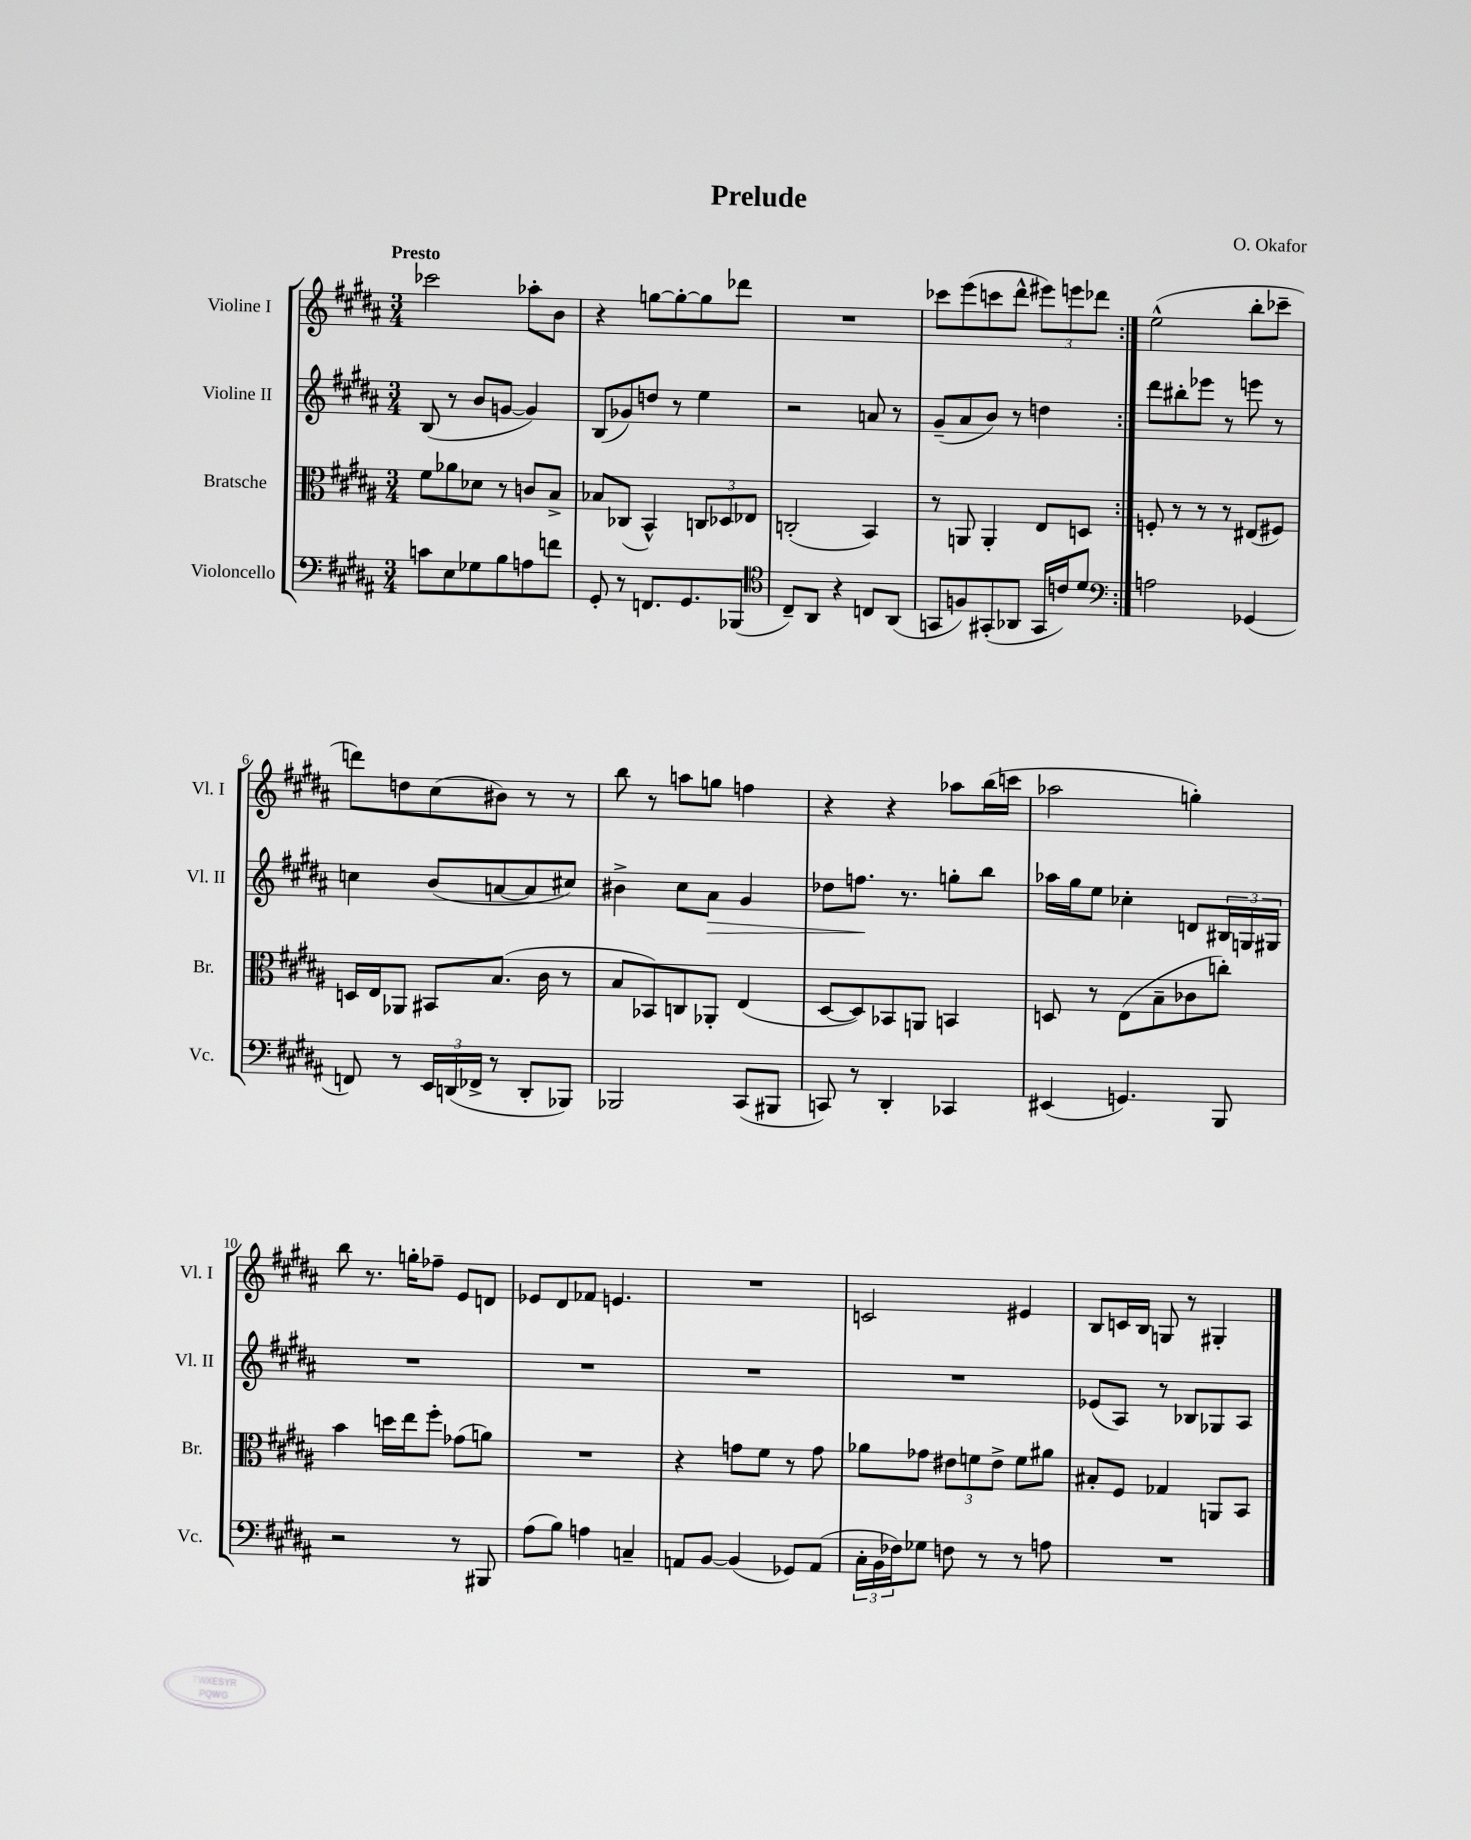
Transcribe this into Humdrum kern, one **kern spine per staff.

**kern	**kern	**kern	**kern
*staff4	*staff3	*staff2	*staff1
*clefF4	*clefC3	*clefG2	*clefG2
*k[f#c#g#d#a#]	*k[f#c#g#d#a#]	*k[f#c#g#d#a#]	*k[f#c#g#d#a#]
*M3/4	*M3/4	*M3/4	*M3/4
8c\L	8f#\L	(8B/	2ccc-\
8E\	8a-\	8r	.
8G-\	8d-\J	8b/L	.
8B\	8r	[8g/J	.
8A\	8c/L	4g/])	8aa-'\L
8f\J	8B^/J	.	8b\J
=	=	=	=
8GG#'/	8B-/L	(8B/L	4r
8r	(8C-/J	8g-/)	.
8.FF/L	4BB^^/)	8dd/J	[8gg\L
.	.	8r	8gg'\_
8.GG#/	.	.	.
.	12C/L	4ee\	8gg\]
.	12D-/	.	.
(8BBB-/J	.	.	8ddd-\J
.	12E-/J	.	.
=	=	=	=
*clefC4	*	*	*
8C#~/L)	(2C'/	2r	2.r
8AA#/J	.	.	.
4r	.	.	.
8C/L	4BB/)	8a/	.
(8AA#/J	.	8r	.
=	=	=	=
8GG/L	8r	(8g#~/L	8ccc-\L
8F/)	8AA/	8a#/	(8eee\
(8GG#'/	4AA'/	8b/J)	8ccc\
8AA-/J	.	8r	8ddd#^^\J
16GG#/LL	8E/L	4dd\	12eee#\L)
16c/J)	.	.	.
.	.	.	12eee\
8d#/J	8D/J	.	.
.	.	.	12ddd-\J
=:|!	=:|!	=:|!	=:|!
*clefF4	*	*	*
2A\	8F'/	8ddd#\L	(2ee^^\
.	8r	8bb#'\	.
.	8r	8eee-\J	.
.	8r	8r	.
(4GG-/	(8E#/L	8eee\	8bb'\L
.	8F#/J)	8r	8ccc-~\J
=	=	=	=
8FF/)	16D/LL	4cc\	8ddd\L)
.	16E/J	.	.
8r	8AA-/J	.	8dd\
24EE/LL	8BB#/L	(8b/L	(8cc#\
(24DD/	.	.	.
24FF-^/JJ	.	.	.
8r	(8.B/J	[8a/	8b#\J)
8DD'/L	.	8a/]	8r
.	16c#\	.	.
8BBB-/J)	8r	8cc#/J)	8r
=	=	=	=
2BBB-/	8B/L	4b#^\	8bb\
.	8BB-/)	.	8r
.	8C/	8cc#\L	8aa\L
.	8AA-'/J	8a#\J	8gg\J
(8CC#/L	(4E/	4g#/	4ff\
8BBB#/J	.	.	.
=	=	=	=
8CC/)	[8D#/L	8dd-\L	4r
8r	8D#/])	8.ff\J	.
4DD#'/	8BB-/	.	4r
.	.	8.r	.
.	8AA/J	.	.
4CC-/	4BB/	8gg'\L	8aa-\L
.	.	8bb\J	(16bb\L
.	.	.	16ccc\JJ
=	=	=	=
(4EE#/	8D/	16aa-\LL	2aa-\
.	.	16gg#\J	.
.	8r	8ee\J	.
4.GG/)	(8E\L	4cc-'\	.
.	8B~\	.	.
.	8c-\	8d/L	4gg'\)
8BBB/	8cc'\J)	24B#/L	.
.	.	24G/	.
.	.	24G#/JJ	.
=	=	=	=
2r	4b\	2.r	8bb\
.	.	.	8.r
.	16dd\LL	.	.
.	16ee\J	.	16gg'\LK
.	8ff#'\J	.	8ff-~\J
8r	(8g-\L	.	8e/L
8BBB#/	8a\J)	.	8d/J
=	=	=	=
(8A#\L	2.r	2.r	8e-/L
8B\J)	.	.	8d#/
4A\	.	.	8f-/J
.	.	.	4.e/
4C~/	.	.	.
=	=	=	=
8AA/L	4r	2.r	2.r
[8BB/J	.	.	.
(4BB/]	8g\L	.	.
.	8f#\J	.	.
8GG-/L)	8r	.	.
(8AA/J	8g\	.	.
=	=	=	=
24C#'\LL	8a-\L	2.r	2c/
24BB\	.	.	.
24F-\J)	.	.	.
8G-\J	8g-\J	.	.
8F\	12e#\L	.	.
.	12f\	.	.
8r	.	.	.
.	12e#^\J	.	.
8r	8f\L	.	4e#/
8A\	8a#\J	.	.
=	=	=	=
2.r	8B#'/L	(8e-/L	8B/L
.	8F#/J	8A#/J)	16c/L
.	.	.	16B/JJ
.	4G-/	8r	8G/
.	.	8B-/L	8r
.	8AA/L	8G-/	4G#'/
.	8BB/J	8A#/J	.
==	==	==	==
*-	*-	*-	*-
